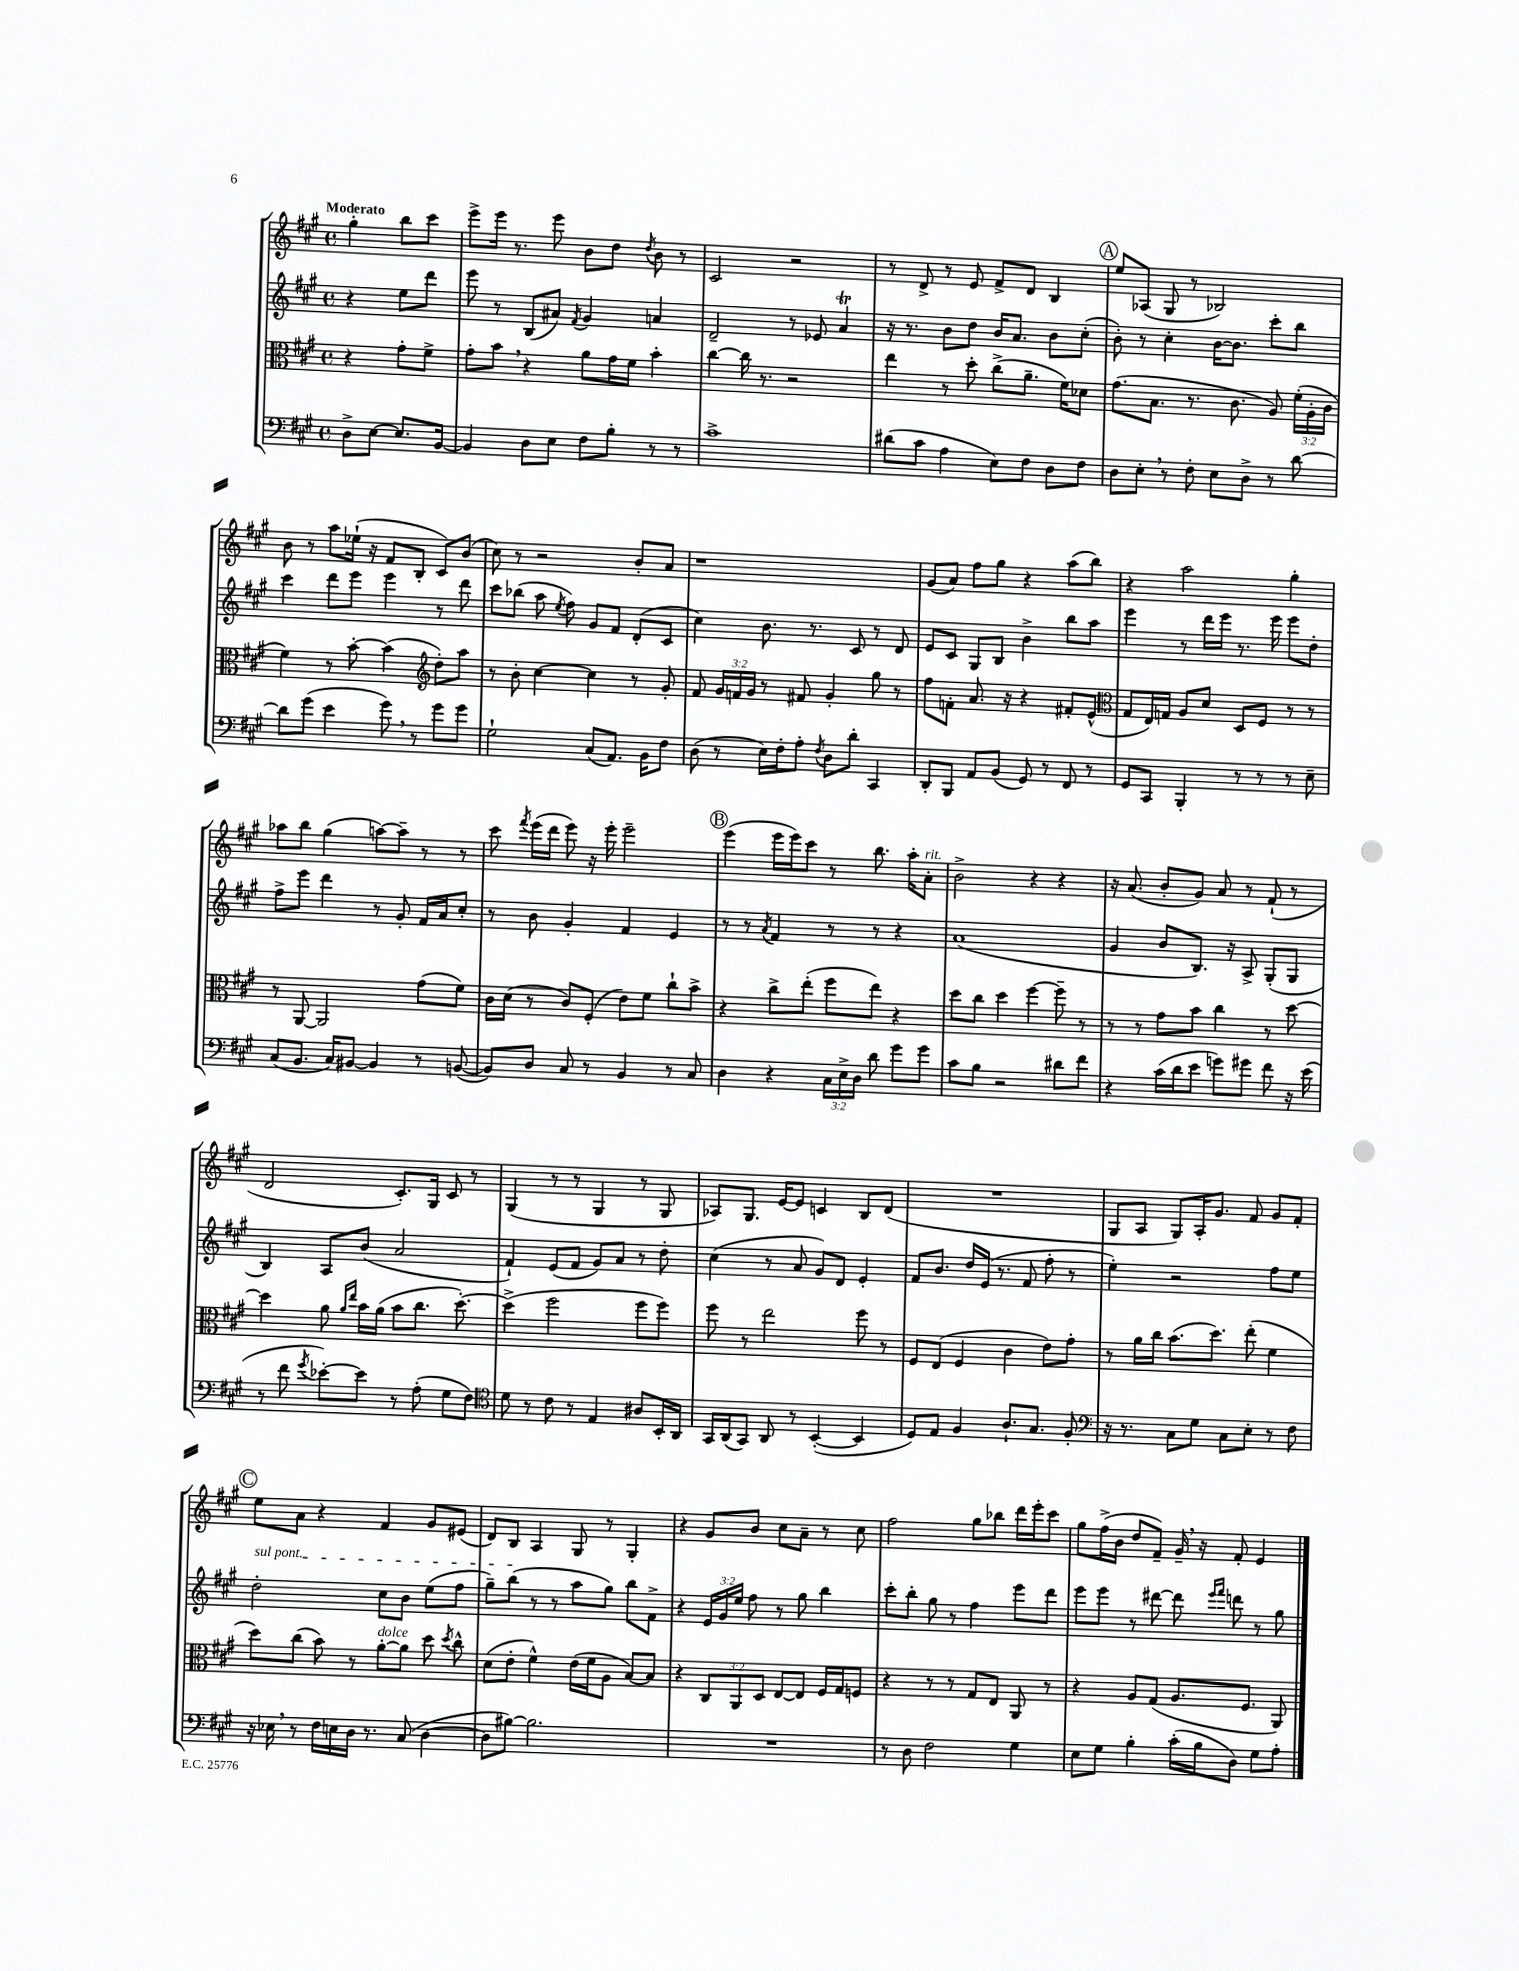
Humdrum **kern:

**kern	**kern	**kern	**kern
*staff4	*staff3	*staff2	*staff1
*clefF4	*clefC3	*clefG2	*clefG2
*k[f#c#g#]	*k[f#c#g#]	*k[f#c#g#]	*k[f#c#g#]
*M4/4	*M4/4	*M4/4	*M4/4
*met(c)	*met(c)	*met(c)	*met(c)
8D^	4r	4r	4gg#'
[8E	.	.	.
8.E]	8g#'	8ee	8bb
.	8f#^	8ddd	8ccc#
[16BB	.	.	.
=	=	=	=
4BB]	8g#'	8eee	8eee^
.	8b	8r	16eee
.	.	.	8.r
8D	4r	(8B	.
8E	.	8a#)	8eee
.	.	8qf#	.
8F#	8a	4g#	8b
8B'	16g#	.	8dd
.	16f#	.	.
.	.	.	8qdd
8r	4b'	4a	8b
8r	.	.	8r
=	=	=	=
1c#^	[4cc#	2d~	2c#
.	16cc#]	.	.
.	8.r	.	.
.	2r	8r	2r
.	.	8e-	.
.	.	4a	.
=	=	=	=
(8d#	4ee	16r	8r
.	.	8.r	.
8c#	.	.	8d^
4A	8r	8b	8r
.	8dd'	8dd	8e
8E)	(8cc#^	16b	8f#^
.	.	8.a	.
8F#	8.a~	.	8d
8D	.	8b	4B
.	16f#)	.	.
8F#	8d-	(8cc#'	.
=	=	=	=
8D	(8.g#	8b')	8ee
8E'	.	8r	(8A-
.	8.B	.	.
8r	.	4cc#'	8G#
8F#'	8.r	.	8r
8E	.	[16b	2B-)
.	8.c#	8.b]	.
8D^	.	.	.
8r	8A)	8ccc#'	.
[8d	(24f#'	8bb	.
.	24A'	.	.
.	24c#	.	.
=	=	=	=
8d]	4f#)	4ccc#	8b
(8g#	.	.	8r
4e	8r	8ddd	8aa
.	[8b'	8eee	(16ee-`
.	.	.	16r
8g#)	(4b]	4eee	8f#
8r	.	.	8B'
*	*clefG2	*	*
8g#	8dd')	8r	8c#)
8g#	8aa	8ddd	(8b
=	=	=	=
2G#`	8r	8ccc#	8cc#)
.	8b'	(8bb-	8r
.	[4cc#	8aa	2r
.	.	8qee	.
.	.	8ff#)	.
(8C#	4cc#]	8g#	.
8.AA)	.	8f#	.
.	8r	(8d'	8b'
16BB	.	.	.
8F#	8g#'	8c#	8a
=	=	=	=
(8D	8f#	4cc#)	1r
8r	24g#	.	.
.	24f	.	.
.	24g#	.	.
16E)	8r	8.b	.
16F#'	.	.	.
8A'	8f#	.	.
.	.	8.r	.
8qF#	.	.	.
8D	4g#'	.	.
8d'	.	8c#	.
4CC#	8gg#	8r	.
.	8r	8d	.
=	=	=	=
8DD'	8ff#	8e	(8g#
8BBB	8f'	8c#	8a)
8AA	8.a	8G#	8ff#
(8BB	.	8B	8gg#
.	16r	.	.
8GG#)	4r	4b^	4r
8r	.	.	.
8FF#	8f#'	8bb	(8aa
8r	(8e^^	8aa	8bb)
=	=	=	=
*	*clefC3	*	*
8GG#	8G#	4eee	4r
8CC#	16E)	.	.
.	16G	.	.
4BBB'	8A	8r	2aa
.	8d	16ddd	.
.	.	16eee	.
8r	8D	8.r	.
8r	8F#	.	.
.	.	16eee	.
8r	8r	8eee	4gg#'
8E~	8r	8dd'	.
=	=	=	=
(8C#	8r	8ff#^	8aa-
8.BB	[8AA	8eee	8bb
.	2AA]	4ddd	(4gg#
16C#)	.	.	.
[8BB#	.	.	.
4BB#]	.	8r	[8aa)
.	.	8g#'	8aa~]
8r	(8g#	16f#	8r
.	.	16a	.
([8BB	8f#)	8cc#'	8r
=	=	=	=
8BB])	16c#	8r	8ccc#
.	(16d	.	.
.	.	.	8qfff#
8D	8r	8b	(16eee
.	.	.	16ddd
8C#	8c#)	4g#'	8eee)
8r	(8F#'	.	16r
.	.	.	16eee'
4BB	8e)	4f#	2eee~
.	8f#	.	.
8r	8cc#`	4e	.
8C#	8b^	.	.
=	=	=	=
4D	4r	8r	(4eee
.	.	8r	.
.	.	8qa	.
4r	8cc#^	4f#	16eee
.	.	.	16eee)
.	(8ee'	.	8ccc#
24C#	8ff#	8r	8r
24E^	.	.	.
24D	.	.	.
8d	8ee)	8r	8.bb
8g#	4r	4r	.
.	.	.	16aa'
8g#	.	.	8a'
=	=	=	=
8c#	8dd	(1a	2b^
8B	8cc#	.	.
2r	4dd	.	.
.	[4ff#	.	4r
8d#	8ff#~]	.	4r
8f#	8r	.	.
=	=	=	=
4r	8r	4g#	16r
.	.	.	(8.a
.	8r	.	.
(16c#	8g#	8b	8b'
16d	.	.	.
8e	8b	8.B)	8g#)
8g)	4cc#	.	8a
.	.	16r	.
8g#	.	8A^	8r
8f#	8r	(8G#'	(8f#`
16r	[8dd	8G#	8r
(16e	.	.	.
=	=	=	=
8r	4dd]	4B)	2d
8f#	.	.	.
8qg#	.	.	.
[8e-')	8a	8A	.
.	16qqa	.	.
.	16qqee	.	.
8e-]	16b	(8b	.
.	(16a	.	.
8r	8b	2a	8.c#')
(8A'	8.cc#	.	.
.	.	.	16G#
8G#	.	.	8c#
.	[8.dd')	.	.
8F#)	.	.	8r
=	=	=	=
*clefC4	*	*	*
8d	(4dd^]	4f#`)	(4G#
8r	.	.	.
8c#	2ff#	(8e	8r
8r	.	8f#	8r
4E	.	8g#)	4G#
.	.	8a	.
8A#	8ff#	8r	8r
16BB'	8ff#)	8dd'	8G#
16AA	.	.	.
=	=	=	=
16GG#	8ff#	(4cc#	8A-)
(16AA	.	.	.
8GG#)	8r	.	8.G#
8AA	2ee	8r	.
.	.	.	[16e
8r	.	8a	8e]
([4BB'	.	8g#)	4c
.	.	8d	.
4BB]	8ff#	4e'	8B
.	8r	.	(8d
=	=	=	=
8D)	8F#	8f#	1r
8E	(8E	8.b	.
4F#	4F#	.	.
.	.	16dd	.
.	.	(16e	.
.	.	8.r	.
8.A`	4c#	.	.
.	.	8f#	.
8.G#	.	.	.
.	8e)	8ff#'	.
8F#'	8g#'	8r	.
=	=	=	=
*clefF4	*	*	*
16r	8r	4ee')	8G#
8.r	.	.	.
.	16a	.	8A
.	16cc#	.	.
8C#	(8.b	2r	8G#)
8G#	.	.	16A'
.	8.dd)	.	8.g#
8C#	.	.	.
8E'	(8ee'	.	8f#
8r	4f#	8ff#	8g#
8F#	.	8ee	8f#'
=	=	=	=
16r	8dd)	2dd'	8ee
16E-	.	.	.
8r	(8cc#	.	8a
16F#	8b)	.	4r
16E	.	.	.
16D	8r	.	.
8.r	.	.	.
.	[8a'	8cc#	4f#
(8C#	8a]	8b	.
[4D	8dd	(8ee	8g#
.	8qdd	.	.
.	8cc#^^	8ff#	(8e#
=	=	=	=
8D]	(8d	8gg#~)	8d)
[8B#)	8e'	(8bb	8B
2.B#]	4f#^^)	8r	4A
.	.	8r	.
.	(16e	8aa	8G#
.	16f#	.	.
.	8A	8gg#)	8r
.	[8B)	8bb	4G#'
.	8B]	8f#^	.
=	=	=	=
1r	4r	4r	4r
.	12C#	24e	8g#
.	.	24g#	.
.	12AA	24ee	.
.	.	8ff#	8b
.	12D	.	.
.	[8E	8r	8cc#
.	8E]	8gg#	8a~
.	16F#	4bb	8r
.	16G#	.	.
.	8F	.	8cc#
=	=	=	=
8r	4r	8ccc#'	2ff#
8D	.	8bb'	.
2F#	8r	8gg#	.
.	8r	8r	.
.	8G#	4ff#	8gg#
.	8E	.	8bb-
4G#	8AA	8eee	16ddd
.	.	.	16eee'
.	8r	8ddd	8ccc#
=	=	=	=
8E	4r	8eee	8gg#
8G#	.	8eee	(16ff#^
.	.	.	16b
4B'	8A	8r	8dd
.	(8G#	[8ddd#	8f#~)
(16c#'	8.A	8ddd#]	16g#~
16B	.	.	16r
.	.	16qqeee	.
.	.	16qqfff#	.
8D)	.	8ddd	8f#'
.	8.F#	.	.
8G#	.	8r	4e
8A'	8AA)	8gg#	.
==	==	==	==
*-	*-	*-	*-
